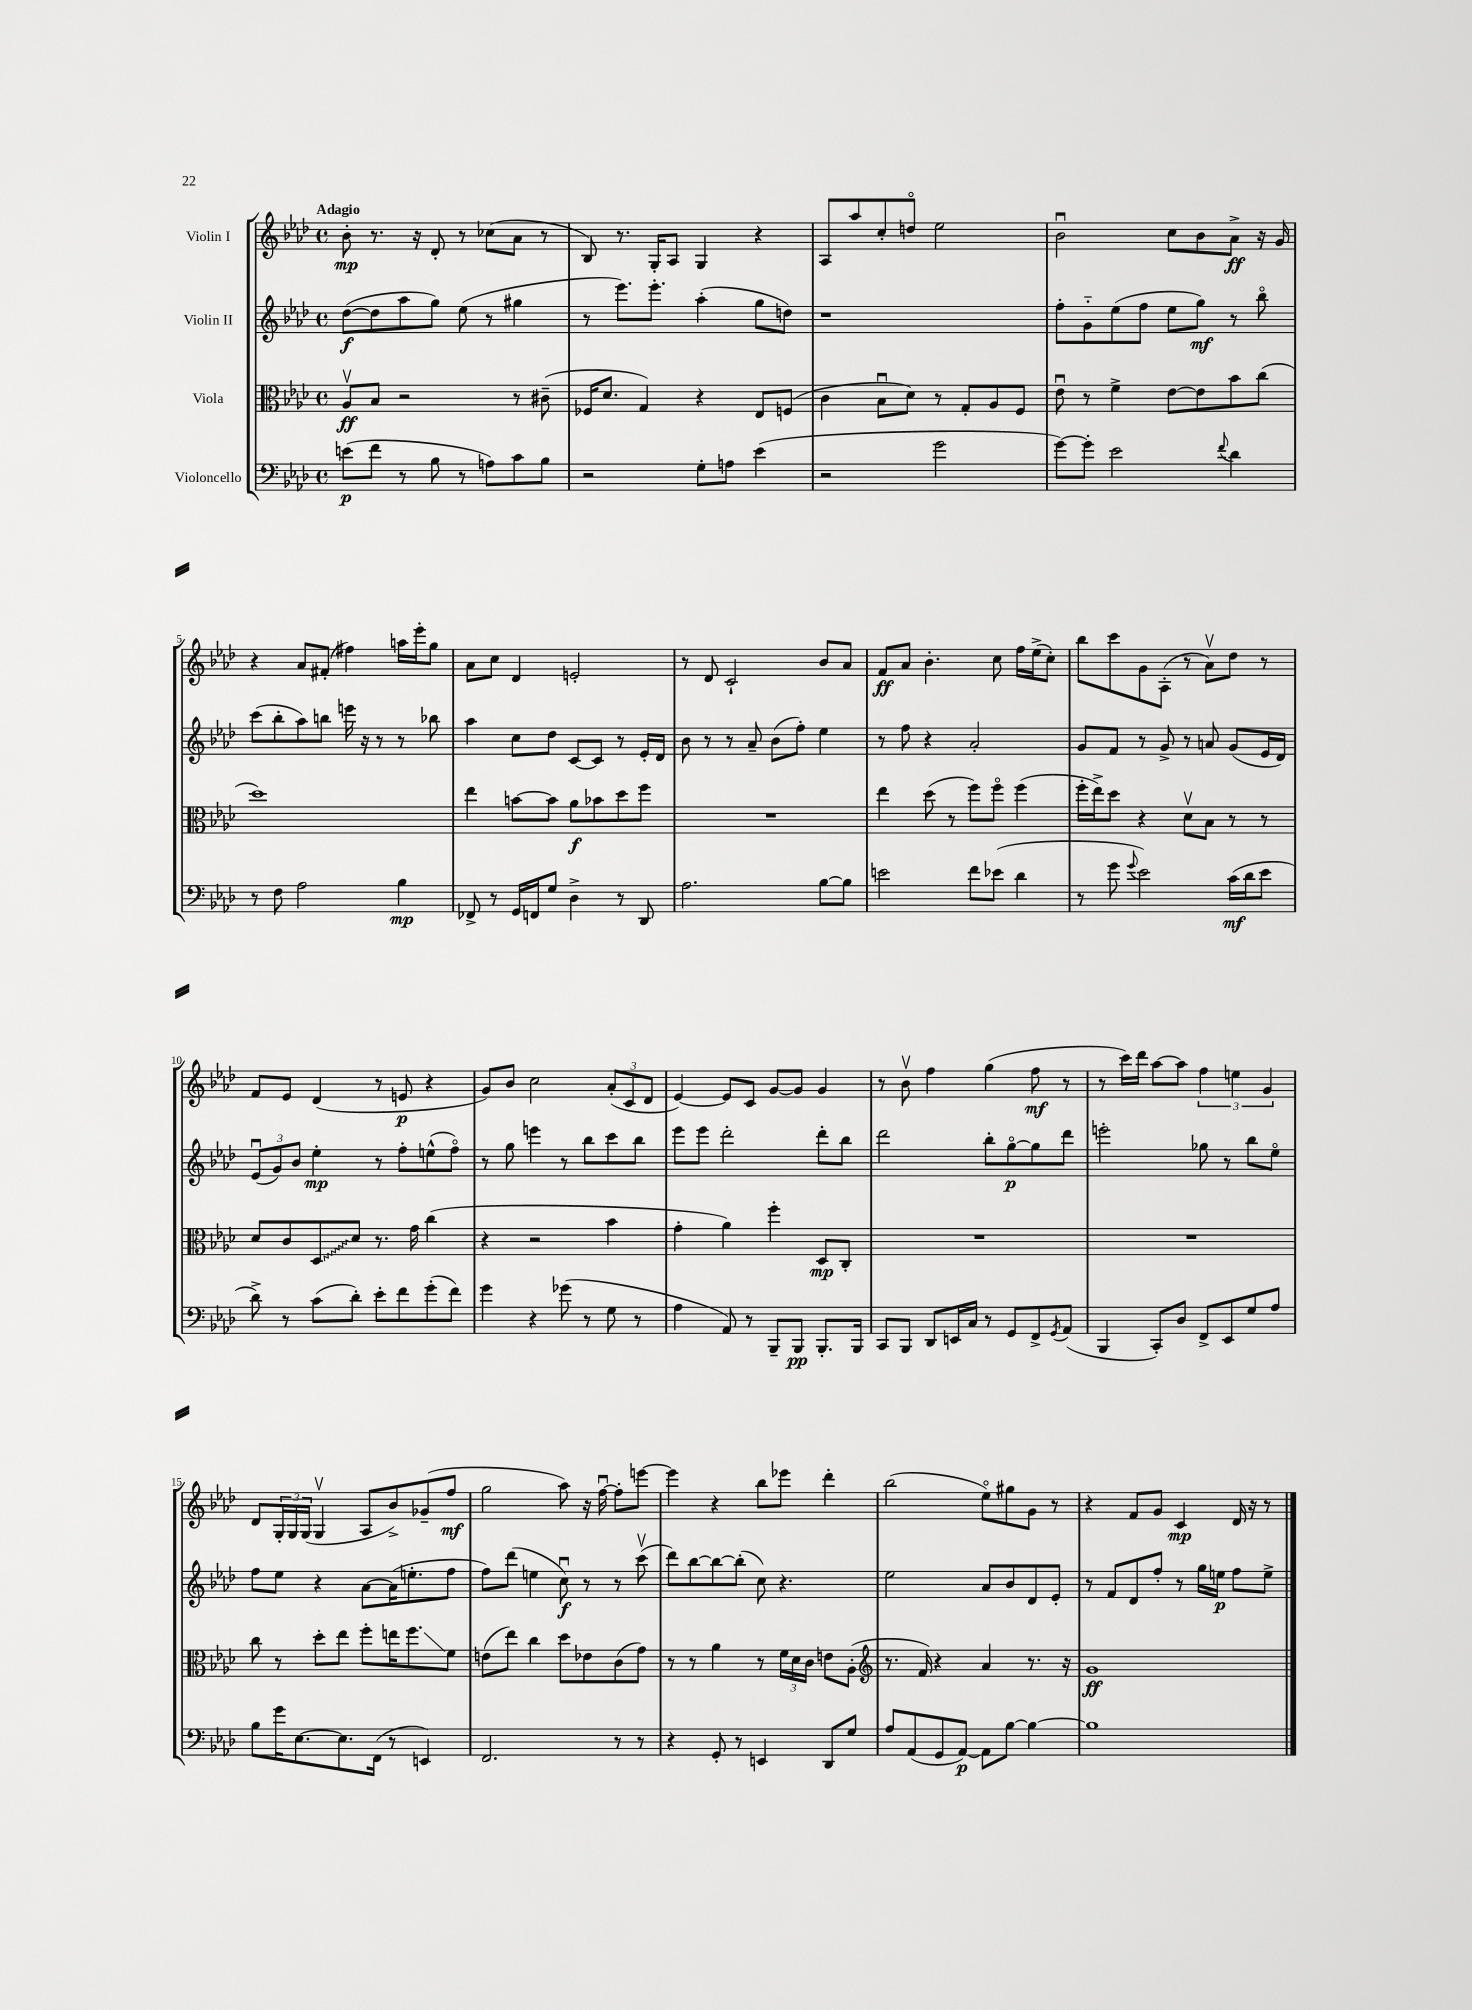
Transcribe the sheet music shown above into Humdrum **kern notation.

**kern	**kern	**kern	**kern
*staff4	*staff3	*staff2	*staff1
*clefF4	*clefC3	*clefG2	*clefG2
*k[b-e-a-d-]	*k[b-e-a-d-]	*k[b-e-a-d-]	*k[b-e-a-d-]
*M4/4	*M4/4	*M4/4	*M4/4
*met(c)	*met(c)	*met(c)	*met(c)
(8e\L	8A-v/L	([8dd-\L	8b-'\
8f\J	8B-/J	8dd-\]	8.r
8r	2r	8aa-\	.
.	.	.	16r
8B-\	.	8gg\J)	8d-'/
8r	.	(8ee-\	8r
8A\L)	.	8r	(8cc-\L
8c\	8r	4gg#\	8a-\J
8B-\J	(8c#~\	.	8r
=	=	=	=
2r	16F-/LK	8r	8B-/)
.	8.d-/J	.	.
.	.	8.eee-\L)	8.r
.	4G/)	.	.
.	.	8.eee-'\J	16G'/LK
.	.	.	8A-/J
8G'\L	4r	(4aa-'\	4G/
8A\J	.	.	.
(4e-\	8E-/L	8gg\L	4r
.	(8F/J	8dd\J)	.
=	=	=	=
2r	4c\	1r	8A-/L
.	.	.	8aa-/
.	8B-u\L	.	8cc'/
.	8d-\J)	.	8ddo/J
2g\	8r	.	2ee-\
.	8G'/L	.	.
.	8A-/	.	.
.	8F/J	.	.
=	=	=	=
[8g\L)	8e-u\	8ff'\L	2b-u\
8g'\]J	8r	8g'~\	.
2e-\	4f^\	(8ee-\	.
.	.	8ff\J	.
.	[8e-\L	8ee-\L	8cc\L
.	8e-\]	8gg\J)	8b-\
8qqf/	.	.	.
4d-\	8b-\	8r	8a-^\J
.	(8cc\J	8bb-o\	16r
.	.	.	16g/
=	=	=	=
8r	1dd-)	(8ccc\L	4r
8F\	.	8bb-'\	.
2A-\	.	8aa-\)	8a-/L
.	.	8bb\J	(8f#'/J
.	.	16eee\	4ff#\)
.	.	16r	.
.	.	8r	.
4B-\	.	8r	16aa\LL
.	.	.	16eee-'\J
.	.	8bb-\	8gg\J
=	=	=	=
8FF-^/	4ee-\	4aa-\	8a-\L
8r	.	.	8cc\J
16GG/LL	[8b\L	8cc\L	4d-/
16FF/J	.	.	.
8G/J	8b\]J	8dd-\J	.
4D-^\	8a-\L	[8c/L	2e'/
.	8b-\	8c/]J	.
8r	8dd-\	8r	.
8DD-/	8ff\J	16e-'/LL	.
.	.	16d-/JJ	.
=	=	=	=
2.A-\	1r	8b-\	8r
.	.	8r	8d-/
.	.	8r	2c`/
.	.	8a-~/	.
.	.	(8b-\L	.
.	.	8ff'\J)	.
[8B-\L	.	4ee-\	8b-/L
8B-\]J	.	.	8a-/J
=	=	=	=
2e\	4ee-\	8r	8f/L
.	.	8ff\	8a-/J
.	(8dd-\	4r	4.b-'\
.	8r	.	.
8f\L	8ff\L)	2a-'/	.
(8e-\J	8ffo\J	.	8cc\
4d-\	(4ff\	.	16ff\LL
.	.	.	(16ee-^\J
.	.	.	8cc'\J)
=	=	=	=
8r	16ff'\LL	8g/L	8bb-\L
.	16ee-^\J)	.	.
8g\	8dd-\J	8f/J	8ccc\
8qqg/	.	.	.
2e-\)	4r	8r	8g\
.	.	8g^/	(8A-'\J
.	8d-v\L	8r	8r
.	8B-\J	8a/	8a-v\L)
(16c\LL	8r	(8g/L	8dd-\J
16d-\J	.	.	.
8e-\J	8r	16e-/L	8r
.	.	16d-/JJ)	.
=	=	=	=
8d-^\)	8d-/L	(12e-u/L	8f/L
.	.	12g/)	.
8r	8c/	.	8e-/J
.	.	12b-/J	.
(8c\L	8D-/	4ee-'\	(4d-/
8d-'\J)	8d-/J	.	.
8e-'\L	8.r	8r	8r
8f\	.	8ff'\L	8e/
.	16g\	.	.
(8g'\	(4cc\	(8ee^^\	4r
8f\J)	.	8ffo\J)	.
=	=	=	=
4g\	4r	8r	8g/L)
.	.	8gg\	8b-/J
4r	2r	4eee\	2cc\
(8g-\	.	8r	.
8r	.	8bb-\L	.
8G\	4b-\	8ccc\	(12a-'/L
.	.	.	12c/
8r	.	8bb-\J	.
.	.	.	12d-/J
=	=	=	=
4A-\	4g'\	8eee-\L	[4e-/)
.	.	8eee-\J	.
8AA-/)	4a-\)	2ddd-'\	8e-/]L
8r	.	.	8c/J
8BBB-~/L	4ff'\	.	[8g/L
8BBB-/J	.	.	8g/]J
8.BBB-'/L	8D-/L	8ddd-'\L	4g/
.	8C'/J	8bb-\J	.
16BBB-/Jk	.	.	.
=	=	=	=
8CC/L	1r	2ddd-\	8r
8BBB-/J	.	.	8b-v\
8DD-/L	.	.	4ff\
16EE/L	.	.	.
16C/JJ	.	.	.
8r	.	8bb-'\L	(4gg\
8GG/L	.	[8ggo\	.
8FF^/	.	8gg\]	8ff\
8qGG/	.	.	.
(8AA-/J	.	8ddd-\J	8r
=	=	=	=
4BBB-/	1r	2eee'\	8r
.	.	.	16ccc\LL)
.	.	.	16ddd-\JJ
8CC'/L)	.	.	[8aa-\L
8D-/J	.	.	8aa-\]J
8FF^/L	.	8gg-\	6ff\
8EE-/	.	8r	.
.	.	.	6ee\
8G/	.	8bb-\L	.
.	.	.	6g/
8A-/J	.	8ee-o\J	.
=	=	=	=
8B-\L	8cc\	8ff\L	8d-/L
16g\K	8r	8ee-\J	24G'/L
.	.	.	24G/
[8.E-\	.	.	.
.	.	.	(24G/JJ
.	8dd-'\L	4r	4Gv/
8.E-\]	8ee-\J	.	.
.	8ff'\L	[8a-\L	8A-/L
(16FF\Jk	.	.	.
8r	16ee\K	(16a-\]K	8b-^/)
.	8.ff\	8.ee'\	.
4EE/)	.	.	(8g-~/
.	8f\J	8ff\J	8ff/J
=	=	=	=
2.FF/	(8e\L	8ff\L)	2gg\
.	8ee-\J)	(8ddd-\J	.
.	4cc\	4ee\	.
.	8dd-\L	8ccu\)	8aa-\)
.	8e-\	8r	16r
.	.	.	[16ffu\
8r	(8c\	8r	8ff'\]L
8r	8g\J)	(8cccv\	[8eee\J
=	=	=	=
4r	8r	8ddd-\L)	4eee\]
.	8r	[8bb-\	.
8GG'/	4a-\	8bb-\_	4r
8r	.	(8bb-'\]J	.
4EE/	8r	8cc\)	8bb-\L
.	24f\LL	4.r	8eee-\J
.	24d-\	.	.
.	24c\JJ	.	.
8DD-/L	8e\L	.	4ddd-'\
8G/J	(8A-'\J	.	.
=	=	=	=
*	*clefG2	*	*
8A-/L	8.r	2ee-\	(2bb-\
(8AA-/	.	.	.
.	16f/)	.	.
8GG/	4r	.	.
[8AA-/J)	.	.	.
8AA-\]L	4a-/	8a-/L	8ee-o\L)
[8B-\J	.	8b-/	8gg#\
4B-\_	8.r	8d-/	8g\J
.	.	8e-'/J	8r
.	16r	.	.
=	=	=	=
1B-]	1g	8r	4r
.	.	8f/L	.
.	.	8d-/	8f/L
.	.	8ff'/J	8g/J
.	.	8r	4c/
.	.	16gg\LL	.
.	.	16ee\JJ	.
.	.	8ff\L	16d-/
.	.	.	16r
.	.	8ee^\J	8r
==	==	==	==
*-	*-	*-	*-
